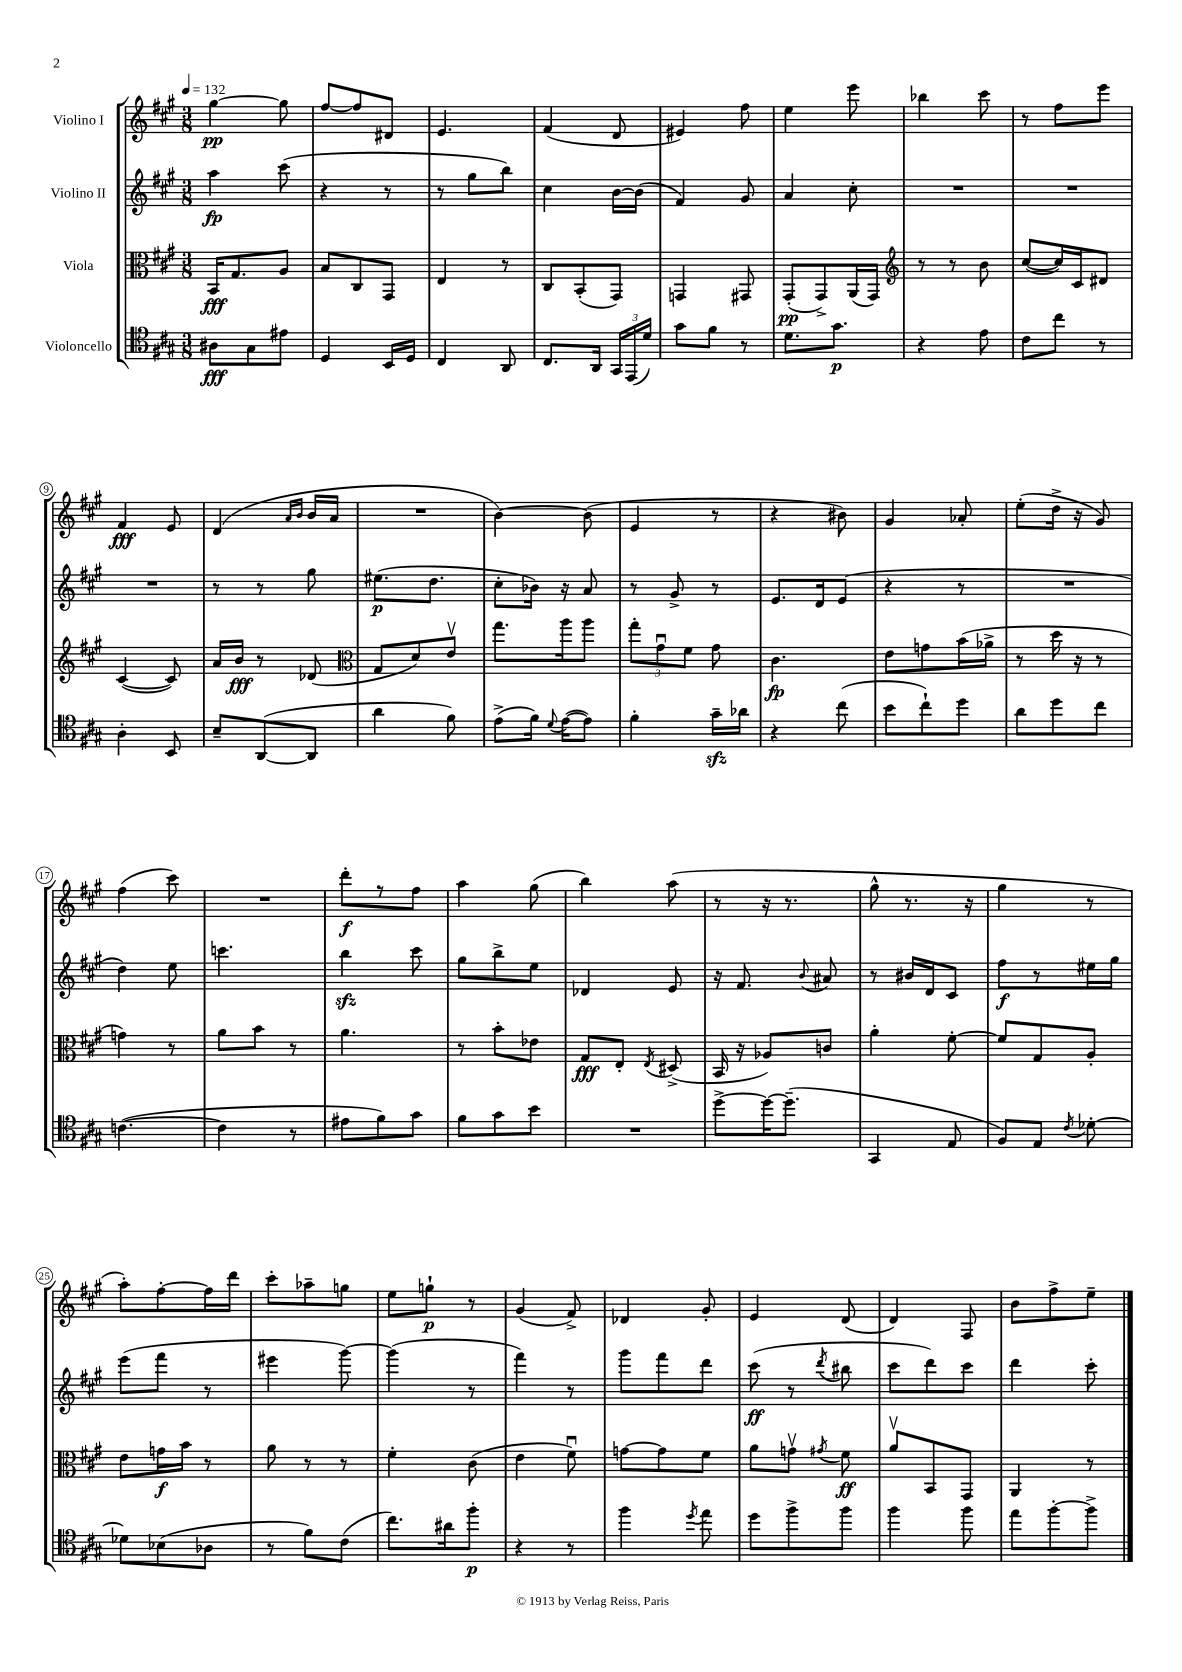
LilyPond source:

<<
\new StaffGroup <<
\new Staff = "s0" \with { instrumentName = "Violino I" } {
    \clef treble \key a \major \numericTimeSignature \time 3/8 \tempo 4 = 132
    \autoBeamOff gis''4~\pp gis''8 |
    fis''8[~ fis''8 dis'8] |
    e'4. |
    fis'4( d'8 |
    eis'4) fis''8 |
    e''4 e'''8 |
    bes''4 cis'''8 |
    r8 fis''8[ e'''8] |
    fis'4\fff e'8 |
    d'4( \grace { a'16[ b'16] } b'16[ a'16] |
    R4. |
    b'4~) b'8( |
    e'4 r8 |
    r4 bis'8) |
    gis'4 aes'8-. |
    e''8[-.( d''16]-> r16 gis'8) |
    fis''4( cis'''8) |
    R4. |
    d'''8[-.\f r8 fis''8] |
    a''4 gis''8( |
    b''4) a''8( |
    r8 r16 r8. |
    gis''8-^ r8. r16 |
    gis''4 r8 |
    a''8[-.) fis''8~-. fis''16 d'''16] |
    cis'''8[-. aes''8-- g''8] |
    e''8[ g''8]-!\p r8 |
    gis'4( fis'8->) |
    des'4 gis'8-. |
    e'4 d'8( |
    d'4) fis8 |
    b'8[ fis''8-> e''8]-- \bar "|." |
}
\new Staff = "s1" \with { instrumentName = "Violino II" } {
    \clef treble \key a \major \numericTimeSignature \time 3/8
    \autoBeamOff a''4\fp cis'''8( |
    r4 r8 |
    r8 gis''8[ b''8]) |
    cis''4 b'16[~ b'16]( |
    fis'4) gis'8 |
    a'4 cis''8-. |
    R4. |
    R4. |
    R4. |
    r8 r8 gis''8 |
    eis''8.[\p( d''8.] |
    cis''8[-. bes'16]) r16 a'8 |
    r8 gis'8-> r8 |
    e'8.[ d'16 e'8]( |
    r4 r8 |
    R4. |
    d''4) e''8 |
    c'''4. |
    b''4\sfz cis'''8 |
    gis''8[ b''8-> e''8] |
    des'4 e'8 |
    r16 fis'8. \appoggiatura { b'8 } ais'8 |
    r8 bis'16[ d'16 cis'8] |
    fis''8[\f r8 eis''16 gis''16] |
    e'''8[( fis'''8] r8 |
    eis'''4 gis'''8~) |
    gis'''4( r8 |
    fis'''4) r8 |
    gis'''8[ fis'''8 d'''8] |
    cis'''8\ff( r8 \acciaccatura { d'''8 } bis''8 |
    cis'''8[ d'''8) cis'''8] |
    d'''4 cis'''8-. \bar "|." |
}
\new Staff = "s2" \with { instrumentName = "Viola" } {
    \clef alto \key a \major \numericTimeSignature \time 3/8
    \autoBeamOff b,16[\fff gis8. a8] |
    b8[ cis8 gis,8] |
    e4 r8 |
    cis8[ b,8-.( gis,8]) |
    g,4 gis,8 |
    gis,8[-.\pp( gis,8->) a,16( gis,16]) |
    \clef treble r8 r8 b'8 |
    cis''8[~( cis''16) cis'16 dis'8] |
    cis'4~( cis'8) |
    a'16[ b'16]\fff r8 des'8( |
    \clef alto gis8[ d'8) e'8]\upbow |
    gis''8.[ a''16 a''8] |
    \tuplet 3/2 { gis''8[-. gis'8\downbow fis'8] } gis'8 |
    cis'4.\fp |
    e'8[ g'8 b'16( aes'16]-> |
    r8 d''16 r16 r8 |
    g'4) r8 |
    a'8[ b'8] r8 |
    a'4. |
    r8 b'8[-. ees'8] |
    gis8[\fff e8]-. \acciaccatura { e8 } dis8->( |
    b,16 r16 aes8[) c'8] |
    a'4-. fis'8~-. |
    fis'8[ gis8 a8]-. |
    e'8[ g'16\f b'16] r8 |
    a'8 r8 r8 |
    fis'4-. cis'8( |
    e'4 fis'8\downbow) |
    g'8[~ g'8 fis'8] |
    a'8[ g'8]\upbow \acciaccatura { gis'8 } fis'8\ff |
    a'8[\upbow b,8 gis,8] |
    a,4 r8 \bar "|." |
}
\new Staff = "s3" \with { instrumentName = "Violoncello" } {
    \clef tenor \key a \major \numericTimeSignature \time 3/8
    \autoBeamOff ais8[\fff gis8 eis'8] |
    d4 b,16[ d16] |
    cis4 a,8 |
    cis8.[ a,16] \tuplet 3/2 { gis,16[ e,16( d'16]) } |
    gis'8[ fis'8] r8 |
    d'8.[ gis'8.]\p |
    r4 e'8 |
    cis'8[ cis''8] r8 |
    a4-. b,8 |
    b8[-- a,8~( a,8] |
    a'4 fis'8) |
    e'8[->( fis'16]) \appoggiatura { d'8 } e'16[~( e'8]) |
    fis'4-. gis'16[--\sfz aes'16] |
    r4 cis''8( |
    b'8[ cis''8-!) d''8] |
    a'8[ d''8 cis''8] |
    c'4.~( |
    c'4 r8 |
    eis'8[ fis'8) gis'8] |
    fis'8[ gis'8 b'8] |
    R4. |
    d''8[~-> d''16~ d''8.]--( |
    gis,4 e8 |
    fis8[) e8] \acciaccatura { cis'8 } des'8~-. |
    des'8[ bes8( aes8] |
    r8 fis'8[) cis'8]( |
    cis''8.[) ais'16 fis''8]-.\p |
    r4 r8 |
    fis''4 \acciaccatura { d''8 } e''8 |
    d''8[ fis''8-> fis''8] |
    fis''4 fis''8 |
    e''8[ fis''8~-. fis''8]-> \bar "|." |
}
>>
>>
\layout { \context { \Score \override BarNumber.stencil = #(make-stencil-circler 0.1 0.3 ly:text-interface::print) } }
